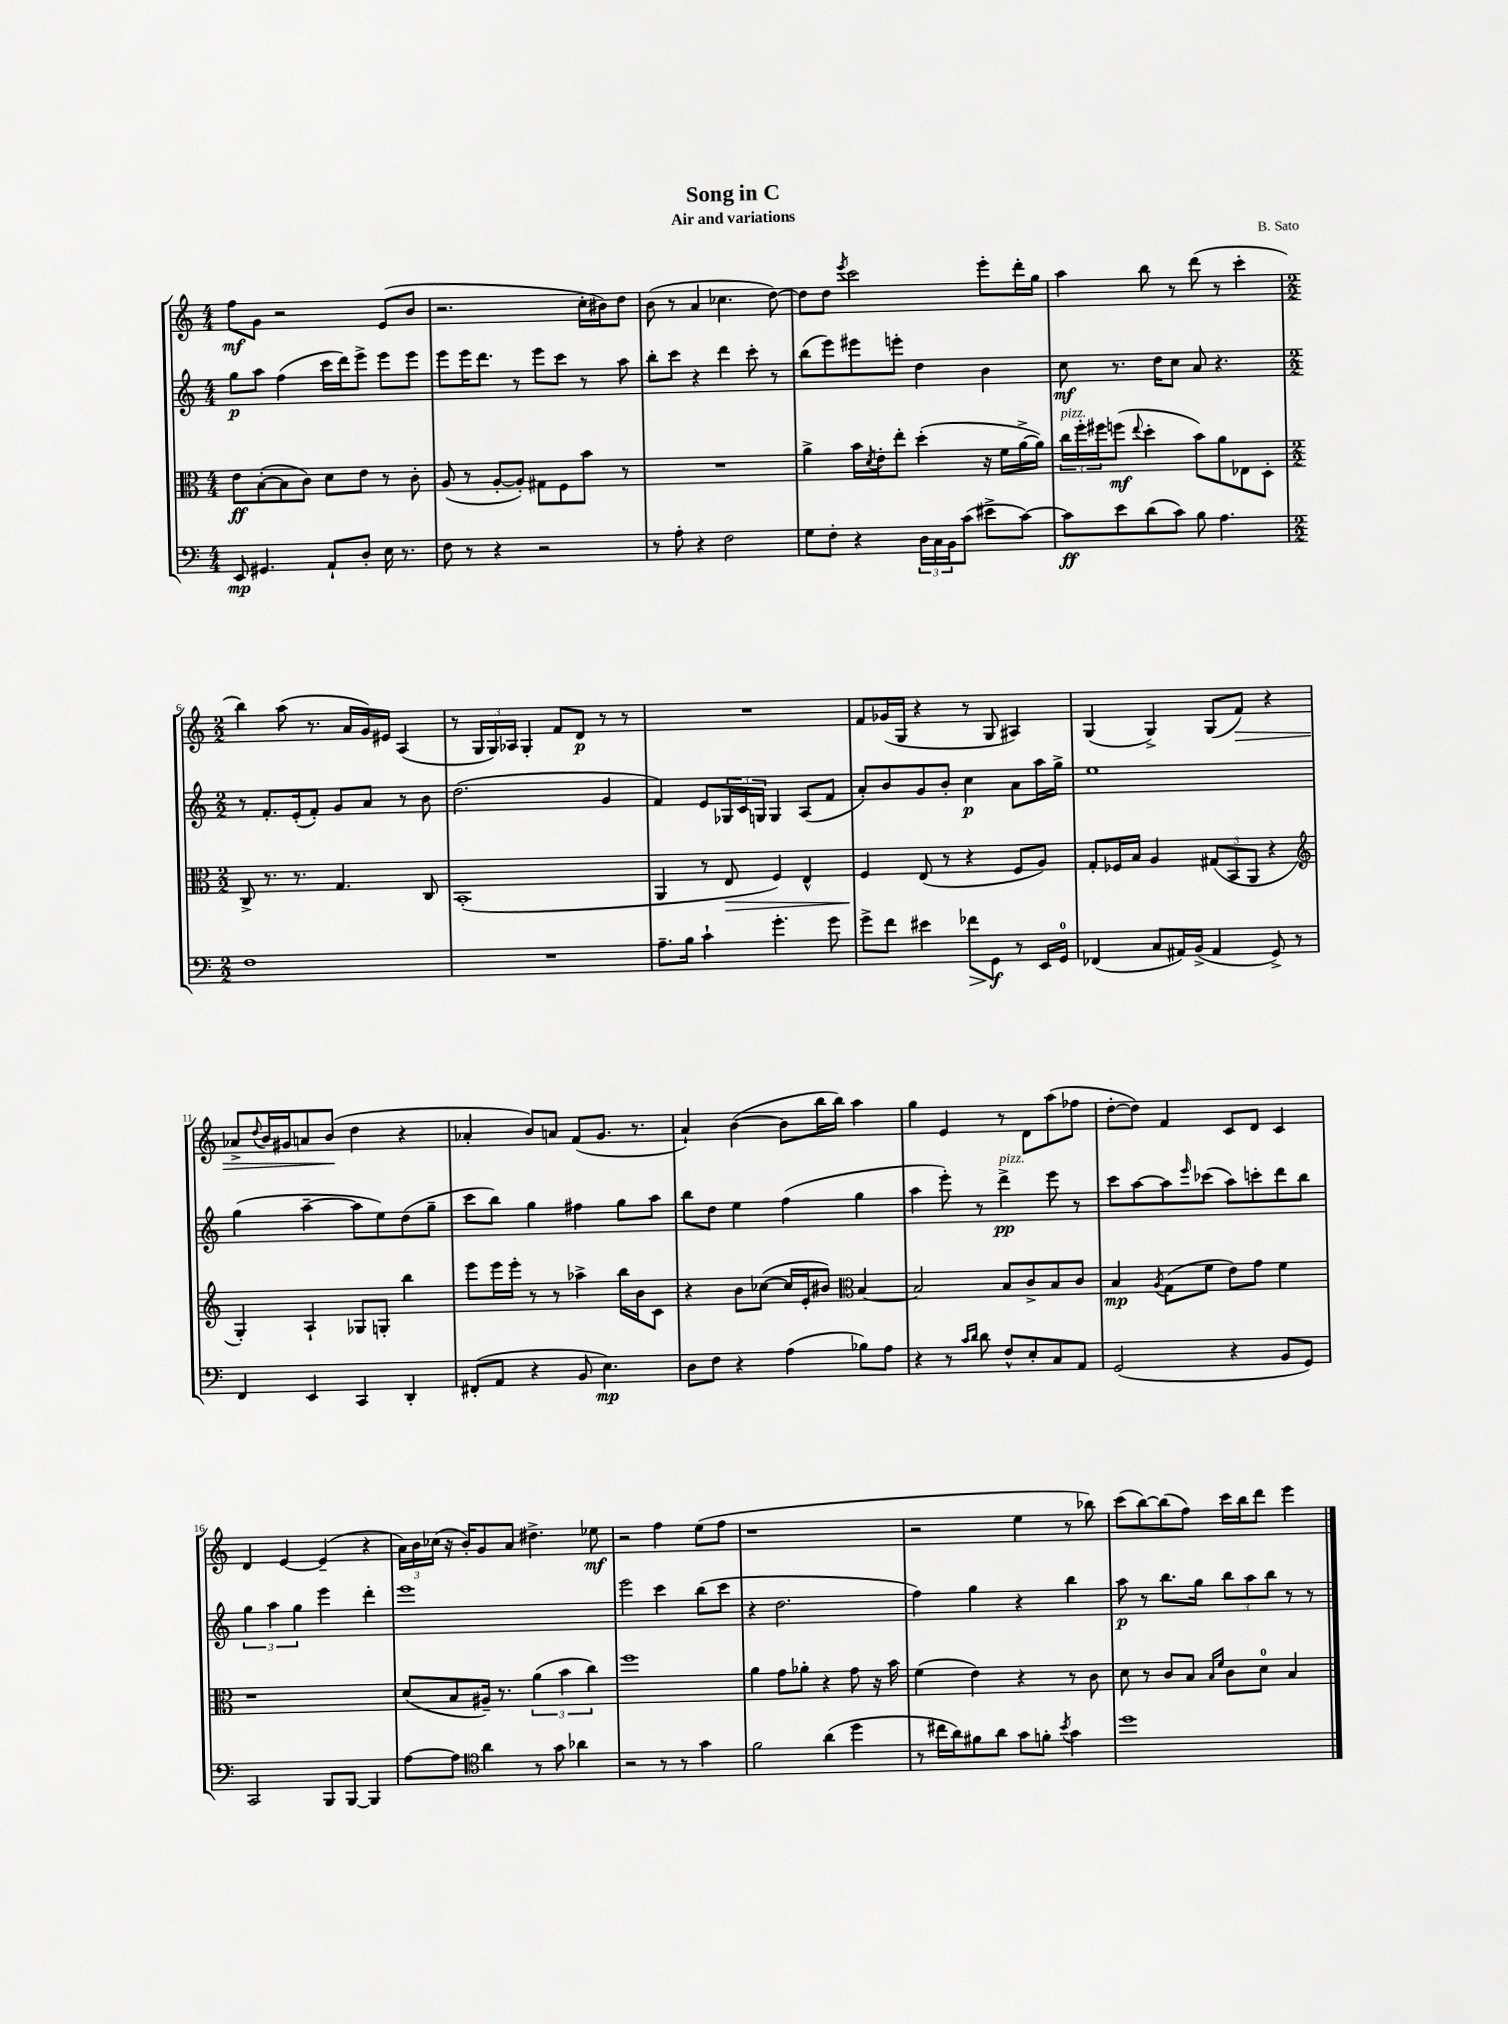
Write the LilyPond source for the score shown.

\header { title = "Song in C" composer = "B. Sato" subtitle = "Air and variations" }
<<
\new StaffGroup <<
\new Staff = "s0" {
    \clef treble \key c \major \numericTimeSignature \time 4/4
    f''8\mf g'8 r2 e'8( b'8 |
    r2. c''16-. bis'16) d''8 |
    b'8( r8 a'4 ces''4. d''8~) |
    d''8 d''8 \acciaccatura { e'''8 } c'''2 e'''8-. d'''16-. g''16 |
    a''4 b''8 r8 d'''8( r8 c'''4-. |
    \numericTimeSignature \time 2/2 b''4) a''8( r8. a'16 g'16) eis'16 a4( |
    r8 \tuplet 3/2 { g16 g16) aes16 } g4-. f'8 d'8\p r8 r8 |
    R1 |
    f'8 ges'16( g16 r4 r8 g8 ais4) |
    g4( g4->) g8( f'8\>) r4 |
    aes'8-> \appoggiatura { d''8 } b'16 gis'16 a'8 b'8\!( d''4 r4 |
    aes'4-. b'8) a'8 f'8( g'8. r8. |
    a'4-!) b'4~( b'8 b''16 b''16) a''4 |
    g''4 e'4 r8 d'8 a''8( fes''8 |
    d''8~-. d''8) f'4 c'8 d'8 c'4 |
    d'4 e'4~ e'4--( r4 |
    \tuplet 3/2 { a'16) b'16 ces''16( } r16 b'16-.) g'8 a'8 dis''4.-> ees''8\mf |
    r2 f''4 e''8( f''8 |
    r1 |
    r2 e''4 r8 bes''8) |
    c'''8( b''8~) b''8( f''8) c'''16 b''16 d'''8 e'''4 \bar "|." |
}
\new Staff = "s1" {
    \clef treble \key c \major \numericTimeSignature \time 4/4
    g''8\p a''8 f''4( c'''16 d'''16) e'''8-> e'''8 e'''8 |
    e'''8 e'''16 d'''8. r8 e'''8 c'''8 r8 a''8 |
    b''8-. c'''8 r4 d'''4 c'''8-. r8 |
    b''8( e'''8) eis'''8 e'''8-. d''4 b'4 |
    c''8\mf r8. d''16 c''8 a'8 r4. |
    \numericTimeSignature \time 2/2 r8 f'8.-. e'16-.( f'8-.) g'8 a'8 r8 b'8 |
    d''2.( g'4 |
    f'4) e'8 \tuplet 3/2 { ges16 c'16 g16 } g4 a8( f'8 |
    a'8-.) b'8 g'8 b'8-. c''4\p a'8 a''16 g''16-> |
    e''1 |
    g''4( a''4~-- a''8 e''8) d''8( g''8-- |
    c'''8 b''8) g''4 fis''4 g''8 a''8 |
    b''8 d''8 e''4 f''4( g''4 |
    a''4 e'''8-.) r8 d'''4->\pp^\markup { \italic "pizz." } e'''8 r8 |
    c'''8 a''8~ a''8 \grace { e'''16 } ces'''8( a''8) c'''8-. d'''8 b''8 |
    \tuplet 3/2 { g''4 a''4 g''4 } e'''4 d'''4-. |
    e'''1 |
    e'''2 c'''4 b''8( c'''8 |
    r4 d''2. |
    f''4) g''4 r4 b''4 |
    a''8\p r8 b''8. g''16 \tuplet 3/2 { b''8 a''8 b''8 } r8 r8 \bar "|." |
}
\new Staff = "s2" {
    \clef alto \key c \major \numericTimeSignature \time 4/4
    e'8\ff b8~-.( b8 c'8) d'8 e'8 r8 c'8-. |
    a8( r8 a8~-. a8-.) gis8 f8 b'8 r8 |
    R1 |
    a'4-> b'16 \acciaccatura { d'8 } e'16-. e''8-. d''4-.( r16 f'16 a'16~-> a'16) |
    \tuplet 3/2 { c''16^\markup { \italic "pizz." } f''16-. fis''16 } f''8\mf( \appoggiatura { e''8 } d''4-. b'8) a'8 ees8 d8-. |
    \numericTimeSignature \time 2/2 c8-> r8. r8. g4. c8 |
    b,1-.( |
    a,4 r8 e8\> f4) e4-^ |
    f4\! e8( r8 r4 f8 a8) |
    g8-. fes16 b16 a4 \tuplet 3/2 { gis8( b,8 a,8 } r4 |
    \clef treble g4-.) a4-! ges8 g8-. b''4 |
    e'''8 e'''16 e'''16-. r8 r8 aes''4-> b''16 b'16 c'8 |
    r4 b'8 ces''8~( ces''16 e'16-. bis'8) \clef alto b4~ |
    b2 b8 c'8-> b8 c'8 |
    b4\mp \acciaccatura { a8 } g8( f'8 e'8) g'8 f'4 |
    r1 |
    d'8( b8 ais16--) r8. \tuplet 3/2 { a'4( b'4 c''4) } |
    f''1 |
    a'4 g'8 aes'8-. r4 g'8 r16 b'16 |
    f'4( e'4) r4 r8 c'8 |
    d'8 r8 c'8 b8 \grace { b16 f'16 } c'8 d'8-0 b4 \bar "|." |
}
\new Staff = "s3" {
    \clef bass \key c \major \numericTimeSignature \time 4/4
    e,8\mp gis,4. a,8-! d8-. e16 r8. |
    f8 r8 r4 r2 |
    r8 a8-. r4 f2 |
    g8 f8-. r4 \tuplet 3/2 { d16 c16 b,16 } c'8( eis'8-> c'8~) |
    c'8\ff e'8 d'8( c'8) b8 a4. |
    \numericTimeSignature \time 2/2 f1 |
    R1 |
    a8.-- b16 c'4-! g'4.-. g'8 |
    g'8-> f'8 eis'4 fes'8\> g,8\f\! r8 e,16 g,16-0 |
    fes,4( c8 ais,16) b,16->( ais,4 g,8->) r8 |
    f,4 e,4 c,4 d,4-. |
    fis,8-.( a,8 r4 b,8 e4.\mp) |
    d8 f8 r4 a4( bes8) a8 |
    r4 r8 \grace { c'16 d'16 } d'8 f8-^ e8-. c8 a,8 |
    g,2( r4 b,8 g,8) |
    c,2 b,,8 b,,8~ b,,4 |
    a8~ a8 \clef tenor a'4 r8 g'8 aes'4 |
    r2 r8 r8 g'4 |
    f'2 a'4( d''4 |
    r8 cis''16 a'16) fis'8 a'8 g'8 f'8-. \acciaccatura { b'8 } g'4 |
    d''1 \bar "|." |
}
>>
>>
